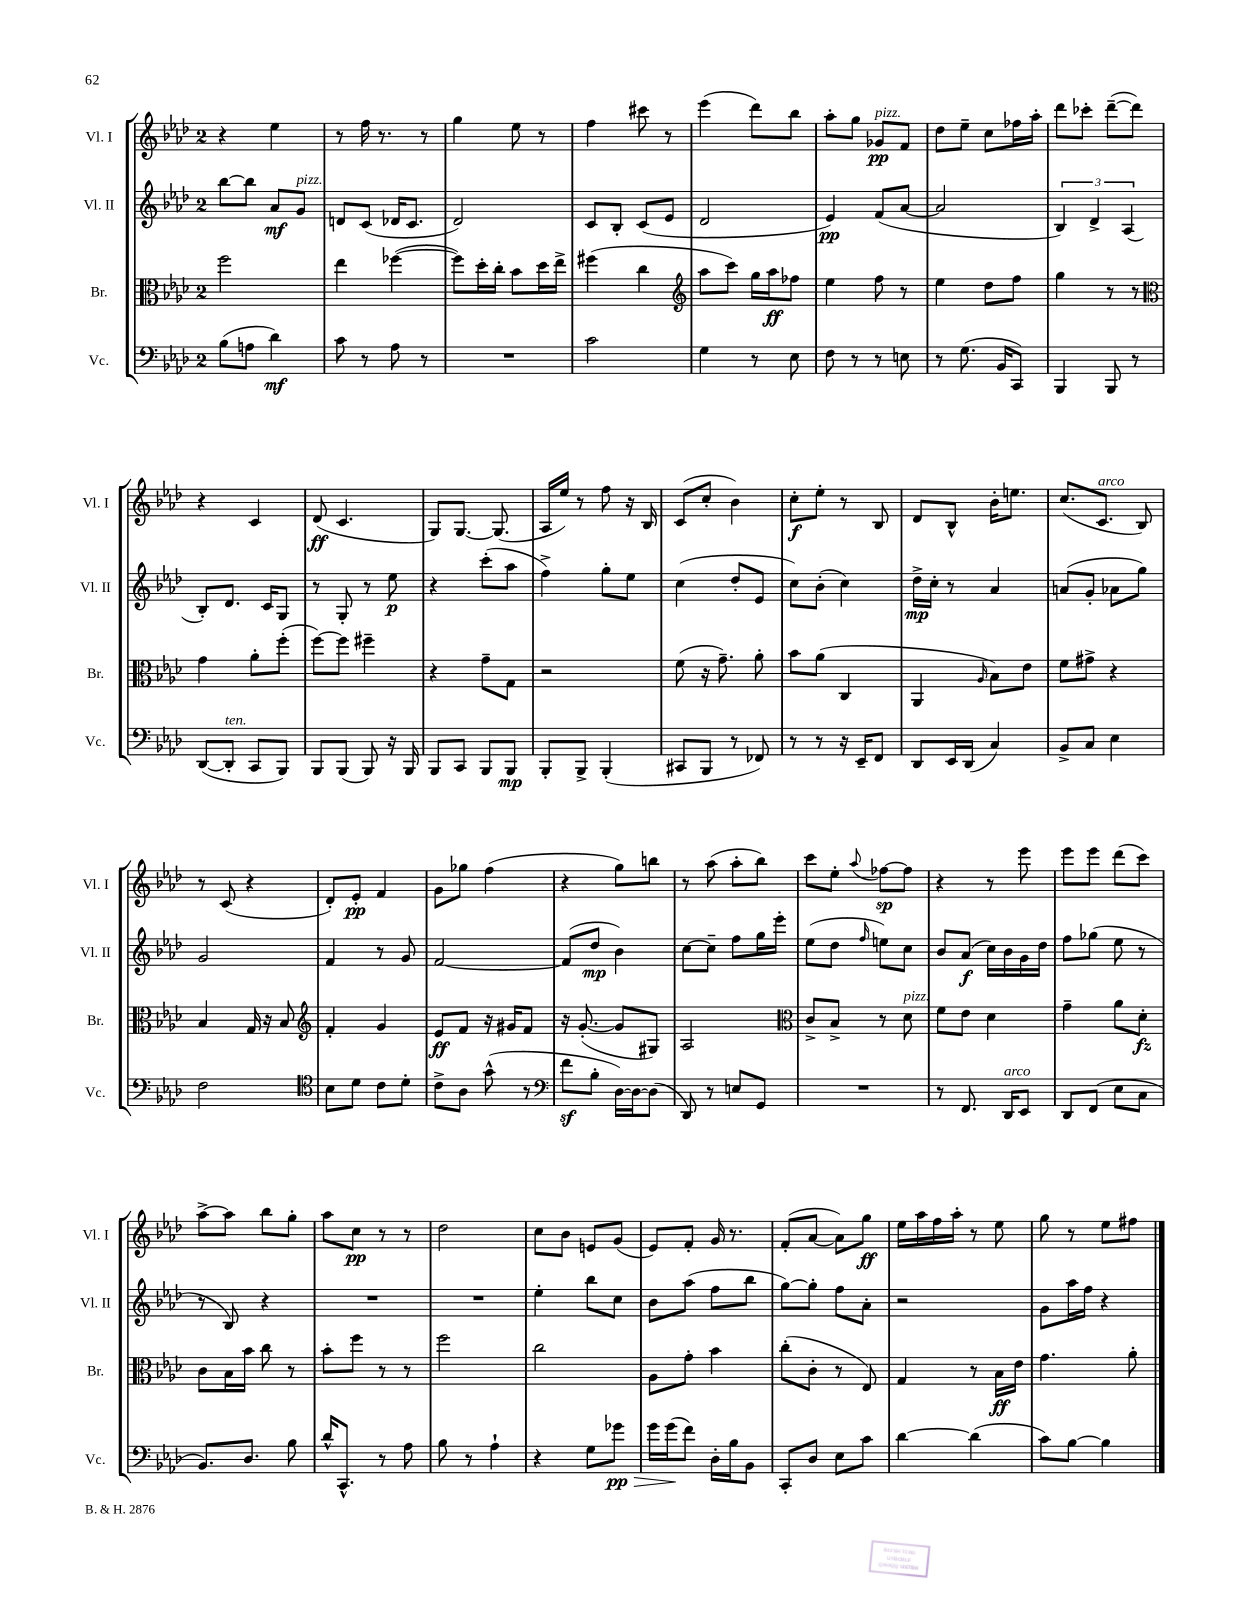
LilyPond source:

<<
\new StaffGroup <<
\new Staff = "s0" \with { instrumentName = "Vl. I" shortInstrumentName = "Vl. I" } {
    \clef treble \key aes \major \once \override Staff.TimeSignature.style = #'single-digit \time 2/4
    \autoBeamOff r4 ees''4 |
    r8 f''16 r8. r8 |
    g''4 ees''8 r8 |
    f''4 cis'''8 r8 |
    ees'''4( des'''8[) bes''8] |
    aes''8[-. g''8] ges'8[\pp^\markup { \italic "pizz." } f'8] |
    des''8[ ees''8]-- c''8[ fes''16 aes''16]-. |
    des'''8[ ces'''8]-. des'''8[~--( des'''8]) |
    r4 c'4 |
    des'8\ff( c'4. |
    g8[) g8.]~ g8.( |
    aes16[ ees''16]) r8 f''8 r16 bes16 |
    c'8[( c''8]-. bes'4) |
    c''8[-.\f ees''8]-. r8 bes8 |
    des'8[ bes8]-^ bes'16[-. e''8.] |
    c''8.[( c'8.]^\markup { \italic "arco" } bes8) |
    r8 c'8( r4 |
    des'8[-.) ees'8]-.\pp f'4 |
    g'8[ ges''8] f''4( |
    r4 g''8[) b''8] |
    r8 aes''8( aes''8[-. bes''8]) |
    c'''8[ ees''8]-. \appoggiatura { aes''8 } fes''8[~\sp fes''8] |
    r4 r8 ees'''8 |
    ees'''8[ ees'''8] des'''8[( c'''8]) |
    aes''8[~-> aes''8] bes''8[ g''8]-. |
    aes''8[ c''8]\pp r8 r8 |
    des''2 |
    c''8[ bes'8] e'8[ g'8]( |
    ees'8[) f'8]-. g'16 r8. |
    f'8[-.( aes'8]~ aes'8[) g''8]\ff |
    ees''16[ aes''16 f''16 aes''16]-. r8 ees''8 |
    g''8 r8 ees''8[ fis''8] \bar "|." |
}
\new Staff = "s1" \with { instrumentName = "Vl. II" shortInstrumentName = "Vl. II" } {
    \clef treble \key aes \major \once \override Staff.TimeSignature.style = #'single-digit \time 2/4
    \autoBeamOff bes''8[~ bes''8] aes'8[\mf g'8]^\markup { \italic "pizz." } |
    d'8[ c'8]( des'16[ c'8.] |
    des'2) |
    c'8[ bes8]-. c'8[( ees'8] |
    des'2 |
    ees'4\pp) f'8[( aes'8]~ |
    aes'2 |
    \tuplet 3/2 { bes4) des'4-> aes4( } |
    bes8[-.) des'8.] c'16[ g8] |
    r8 g8-. r8 ees''8\p |
    r4 c'''8[-.( aes''8] |
    f''4->) g''8[-. ees''8] |
    c''4( des''8[-. ees'8] |
    c''8[) bes'8]-.( c''4) |
    des''16[->\mp c''16]-. r8 aes'4 |
    a'8[( g'8]-. aes'8[ g''8]) |
    g'2 |
    f'4 r8 g'8 |
    f'2~ |
    f'8[( des''8]\mp bes'4) |
    c''8[~ c''8]-- f''8[ g''16 ees'''16]-. |
    ees''8[( des''8] \grace { f''16 } e''8[) c''8] |
    bes'8[ aes'8]\f( c''16[) bes'16 g'16 des''16] |
    f''8[ ges''8]( ees''8 r8 |
    r8 bes8) r4 |
    R2 |
    R2 |
    ees''4-. bes''8[ c''8] |
    bes'8[ aes''8]( f''8[ bes''8] |
    g''8[~) g''8]-. f''8[ aes'8]-. |
    r2 |
    g'8[ aes''16 f''16] r4 \bar "|." |
}
\new Staff = "s2" \with { instrumentName = "Br." shortInstrumentName = "Br." } {
    \clef alto \key aes \major \once \override Staff.TimeSignature.style = #'single-digit \time 2/4
    \autoBeamOff f''2 |
    ees''4 fes''4~( |
    fes''8[) des''16-. c''16]-. bes'8[ des''16 ees''16]-> |
    fis''4( c''4 |
    \clef treble aes''8[ c'''8]) g''16[ aes''16\ff fes''8] |
    ees''4 f''8 r8 |
    ees''4 des''8[ f''8] |
    g''4 r8 r8 |
    \clef alto g'4 aes'8[-. f''8]-.( |
    f''8[~) f''8] fis''4-- |
    r4 g'8[-- g8] |
    r2 |
    f'8( r16 g'8.--) aes'8-. |
    bes'8[ aes'8]( c4 |
    aes,4 \grace { aes16 } bes8[) ees'8] |
    f'8[ gis'8]-> r4 |
    bes4 g16 r16 bes8 |
    \clef treble f'4-. g'4 |
    ees'8[\ff f'8] r16 gis'16[ f'8] |
    r16 g'8.~-.( g'8[ gis8]) |
    aes2 |
    \clef alto c'8[-> bes8]-> r8 des'8^\markup { \italic "pizz." } |
    f'8[ ees'8] des'4 |
    g'4-- aes'8[ des'8]-.\fz |
    c'8[ bes16 bes'16] c''8 r8 |
    bes'8[-. f''8] r8 r8 |
    f''2 |
    c''2 |
    aes8[ g'8]-. bes'4 |
    c''8[-.( c'8]-. r8 ees8) |
    g4 r8 bes16[\ff ees'16] |
    g'4. aes'8-. \bar "|." |
}
\new Staff = "s3" \with { instrumentName = "Vc." shortInstrumentName = "Vc." } {
    \clef bass \key aes \major \once \override Staff.TimeSignature.style = #'single-digit \time 2/4
    \autoBeamOff bes8[( a8] des'4\mf) |
    c'8 r8 aes8 r8 |
    R2 |
    c'2 |
    g4 r8 ees8 |
    f8 r8 r8 e8 |
    r8 g8.( bes,16[ c,8]) |
    bes,,4 bes,,8 r8 |
    des,8[~( des,8]-.^\markup { \italic "ten." } c,8[ bes,,8]) |
    bes,,8[ bes,,8]( bes,,8) r16 bes,,16 |
    bes,,8[ c,8] bes,,8[ bes,,8]\mp |
    bes,,8[-. bes,,8]-> bes,,4-.( |
    cis,8[ bes,,8] r8 fes,8) |
    r8 r8 r16 ees,16[-- f,8] |
    des,8[ ees,16 des,16]( c4) |
    bes,8[-> c8] ees4 |
    f2 |
    \clef tenor bes8[ des'8] c'8[ des'8]-. |
    c'8[-> aes8] g'8-^( r8 |
    \clef bass f'8[\sf bes8]-. des16[~) des16~ des8]( |
    des,8) r8 e8[ g,8] |
    R2 |
    r8 f,8. des,16[^\markup { \italic "arco" } ees,8] |
    des,8[ f,8]( ees8[ c8] |
    bes,8.[) des8.] bes8 |
    des'16[-^ c,8.]-^ r8 aes8 |
    bes8 r8 aes4-! |
    r4 g8[ ges'8]\pp\> |
    g'16[ g'16\!( f'8]) des16[-. bes16 bes,8] |
    c,8[-. des8] ees8[ c'8] |
    des'4~ des'4( |
    c'8[) bes8]~ bes4 \bar "|." |
}
>>
>>
\layout { \context { \Score \remove "Bar_number_engraver" } }
